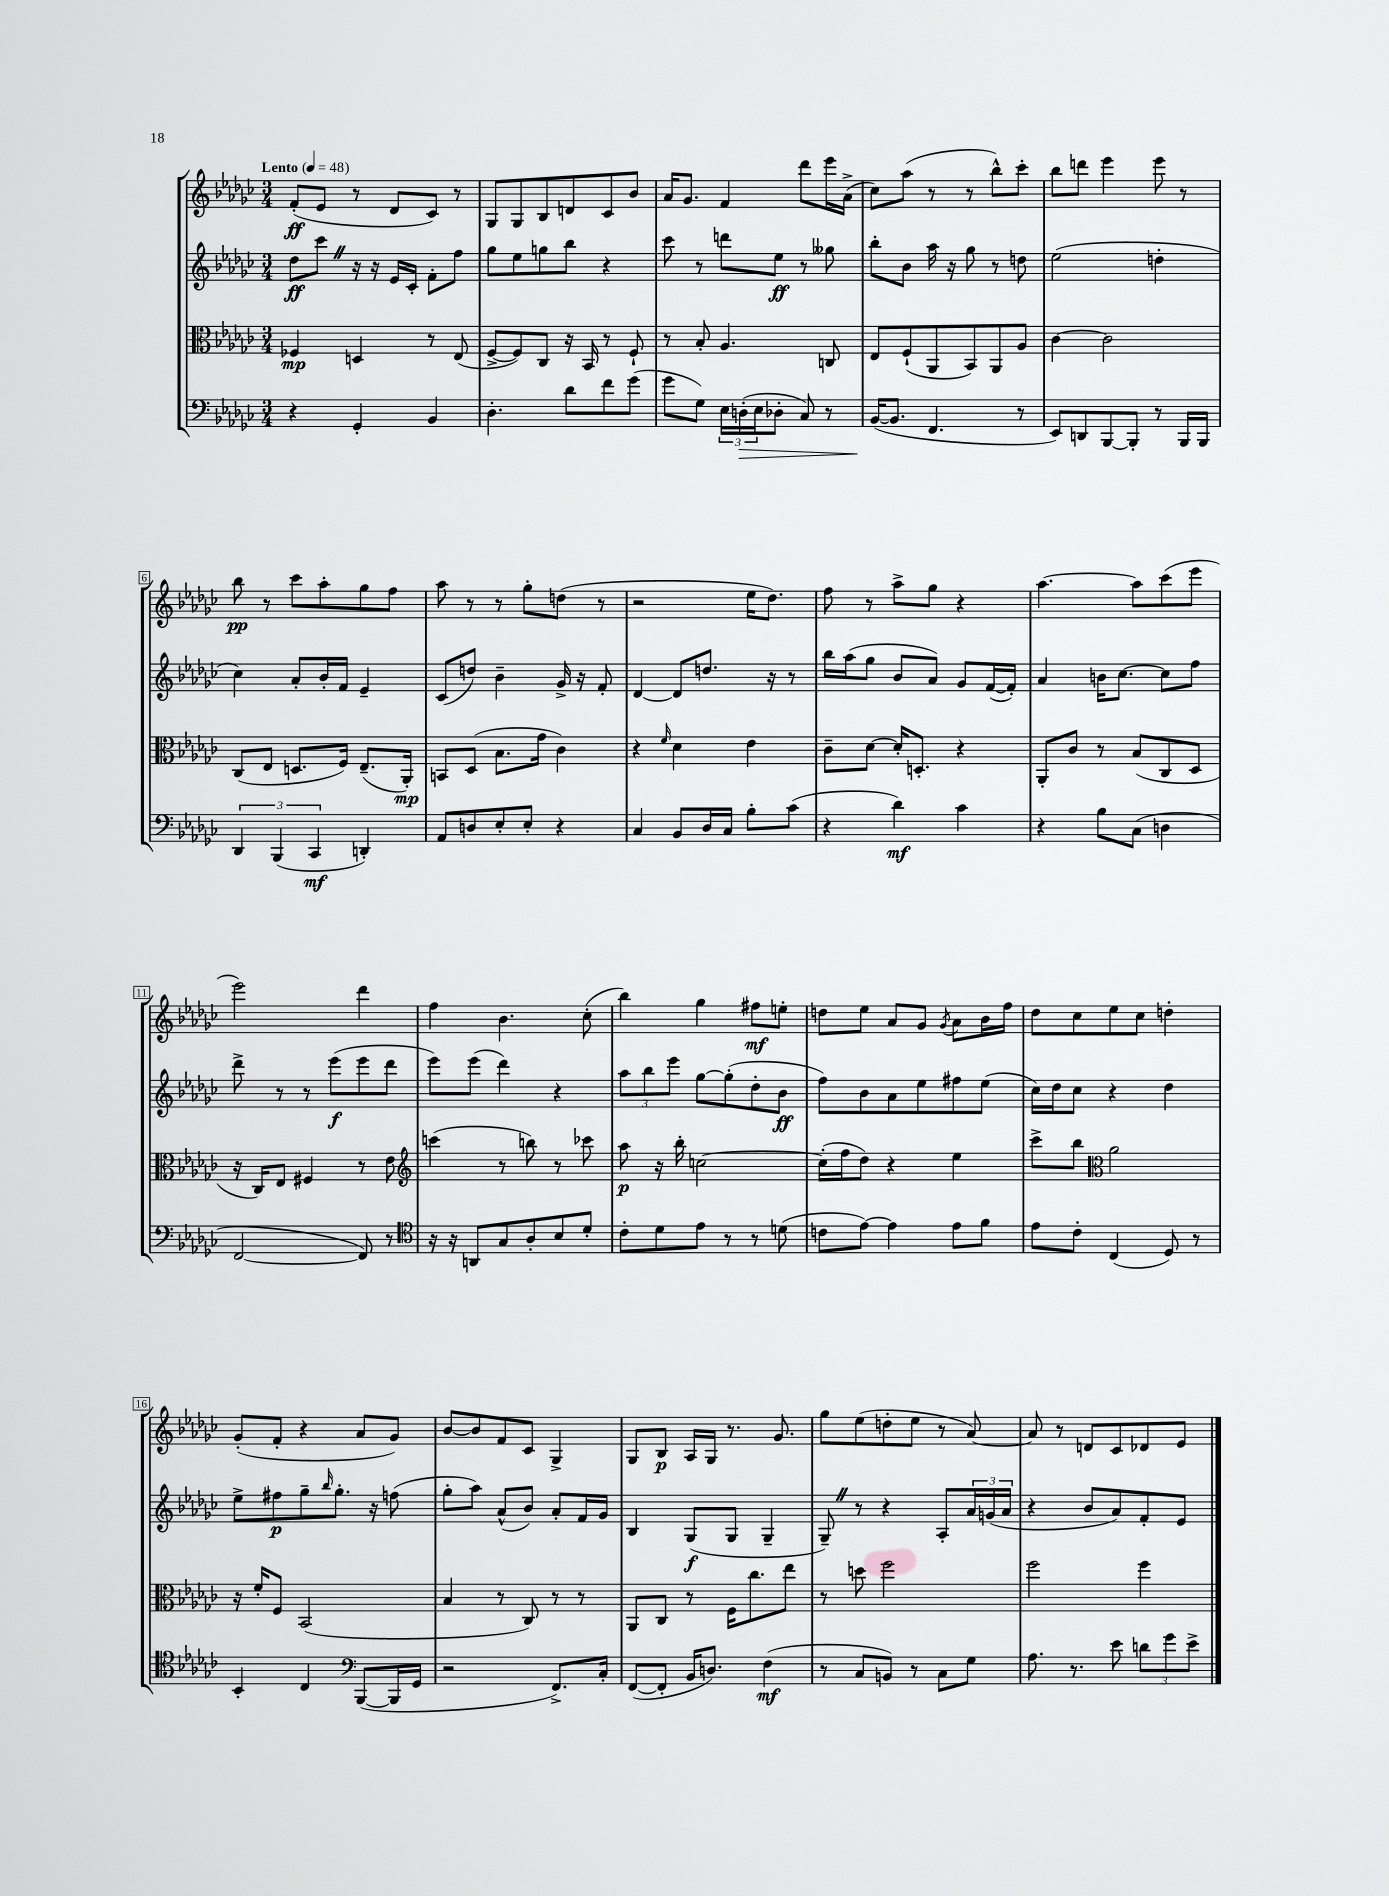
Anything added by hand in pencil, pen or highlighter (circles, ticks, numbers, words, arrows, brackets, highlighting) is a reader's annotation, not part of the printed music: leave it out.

**kern	**kern	**kern	**kern
*staff4	*staff3	*staff2	*staff1
*clefF4	*clefC3	*clefG2	*clefG2
*k[b-e-a-d-g-c-]	*k[b-e-a-d-g-c-]	*k[b-e-a-d-g-c-]	*k[b-e-a-d-g-c-]
*M3/4	*M3/4	*M3/4	*M3/4
*MM48	*MM48	*MM48	*MM48
4r	4F-	8dd-	(8f'
.	.	8ccc-	8e-
4GG-'	4D	16r	8r
.	.	16r	.
.	.	16e-	8d-
.	.	16c-'	.
4BB-	8r	8f'	8c-)
.	(8E-	8ff	8r
=	=	=	=
4.D-'	[8F^	8gg-	8G-
.	8F])	8ee-	8G-
.	8C-	8gg	8B-
8d-	16r	8bb-	8d
.	16BB-	.	.
8f	8r	4r	8c-
(8g-	8F`	.	8b-
=	=	=	=
8g-	8r	8ccc-	16a-
.	.	.	8.g-
8G-)	8B-'	8r	.
24E-	4.A-	8ddd	4f
(24D'	.	.	.
24E-	.	.	.
8D-'	.	8ee-	.
8C-)	.	8r	8ddd-
8r	8C	8gg--	16eee-
.	.	.	(16a-^
=	=	=	=
([16BB-	8E-	8bb-'	8cc-)
8.BB-]	.	.	.
.	(8F`	8b-	(8aa-
4.FF	8AA-	16aa-	8r
.	.	16r	.
.	8BB-)	8gg-	8r
.	8AA-	8r	8bb-^^)
8r	8A-	8dd	8ccc-'
=	=	=	=
8EE-)	[4c-	(2ee-	8bb-
8DD	.	.	8ddd
[8BBB-	2c-]	.	4eee-
8BBB-']	.	.	.
8r	.	4dd'	8eee-
16BBB-	.	.	8r
16BBB-	.	.	.
=	=	=	=
6DD-	(8C-	4cc-)	8bb-
.	8E-	.	8r
(6BBB-	.	.	.
.	8.D	8a-'	8ccc-
6CC-	.	.	.
.	.	16b-'	8aa-'
.	16F)	16f	.
4DD')	(8.E-~	4e-~	8gg-
.	.	.	8ff
.	16AA-')	.	.
=	=	=	=
8AA-	8BB	(8c-	8aa-
8D	(8D-	8dd)	8r
8E-'	8.B-	4b-~	8r
8E-'	.	.	8gg-'
.	16g-	.	.
4r	4c-)	16g-^	(8dd
.	.	16r	.
.	.	8f'	8r
=	=	=	=
4C-	4r	[4d-	2r
.	16qqf	.	.
8BB-	4d-	8d-]	.
16D-	.	8.dd	.
16C-	.	.	.
8B-'	4e-	.	16ee-
.	.	16r	8.dd-)
(8c-	.	8r	.
=	=	=	=
4r	8c-~	16bb-	8ff
.	.	(16aa-	.
.	[8d-	8gg-	8r
4d-)	16d-']	8b-	8aa-^
.	8.D'	.	.
.	.	8a-)	8gg-
4c-	4r	8g-	4r
.	.	([16f	.
.	.	16f'])	.
=	=	=	=
4r	8AA-'	4a-	[4.aa-
.	8c-	.	.
8B-	8r	16b	.
.	.	[8.cc-	.
(8C-	(8B-	.	8aa-]
4D	8C-	8cc-]	(8ccc-
.	8D-	8ff	8eee-
=	=	=	=
[2FF	16r	8ddd-^	2eee-)
.	16C-)	.	.
.	8E-	8r	.
.	4F#	8r	.
.	.	(8eee-	.
8FF])	8r	8eee-	4ddd-
8r	8e-	8ddd-	.
=	=	=	=
*clefC4	*clefG2	*	*
16r	(4ccc	8eee-)	4ff
16r	.	.	.
8AA	.	(8eee-	.
8G-	8r	4ddd-)	4.b-
8A-'	8bb)	.	.
8B-	8r	4r	.
8d-'	8ccc-	.	(8cc-'
=	=	=	=
8c-'	8aa-	12aa-	4bb-)
.	.	12bb-	.
8d-	16r	.	.
.	.	12eee-	.
.	16bb-'	.	.
8e-	[2cc	[8gg-	4gg-
8r	.	(8gg-']	.
8r	.	8dd-'	8ff#
(8d	.	8b-	8ee'
=	=	=	=
8c	(16cc']	8ff)	8dd
.	16ff	.	.
[8e-)	8dd-)	8b-	8ee-
4e-]	4r	8a-	8a-
.	.	8ee-	8g-
.	.	.	8qg-
8e-	4ee-	8ff#	8a-
8f	.	(8ee-	16b-
.	.	.	16ff
=	=	=	=
8e-	8ccc-^	16cc-)	8dd-
.	.	16dd-	.
8c-'	8bb-	8cc-	8cc-
*	*clefC3	*	*
(4C-	2a-	4r	8ee-
.	.	.	8cc-
8D-)	.	4dd-	4dd'
8r	.	.	.
=	=	=	=
4BB-'	16r	8ee-^	(8g-'
.	16f'	.	.
.	8F	8ff#	8f'
4C-	(2BB-	8gg-~	4r
.	.	16qqbb-	.
.	.	8.gg-'	.
*clefF4	*	*	*
([8BBB-	.	.	8a-
.	.	16r	.
16BBB-]	.	(8ff	8g-)
16GG-	.	.	.
=	=	=	=
2r	4B-	8gg-'	[8b-
.	.	8aa-)	8b-]
.	8r	(8a-^^	8f
.	8C-)	8b-)	8c-
8.FF^)	8r	8a-'	4G-^
.	8r	16f	.
16C-'	.	16g-	.
=	=	=	=
([8FF	8AA-	4B-	8G-
8FF']	8C-	.	8B-
16BB-	8r	(8G-	16A-
8.D)	.	.	16G-
.	16F	8G-	8.r
.	8.cc-	.	.
(4F	.	4G-~	.
.	.	.	8.g-
.	8ee-	.	.
=	=	=	=
8r	8r	8G-~)	8gg-
8C-	8dd	8r	(8ee-
8BB)	2ff	4r	8dd'
8r	.	.	8ee-
8C-	.	8A-'	8r
8G-	.	24a-	[8a-)
.	.	(24g	.
.	.	24a-	.
=	=	=	=
8.A-	2ff	4r	8a-]
.	.	.	8r
8.r	.	.	.
.	.	8b-	8d
8e-	.	8a-)	8c-
12d	4ff	8f'	8d-
12g-	.	.	.
.	.	8e-	8e-
12e-^	.	.	.
==	==	==	==
*-	*-	*-	*-
